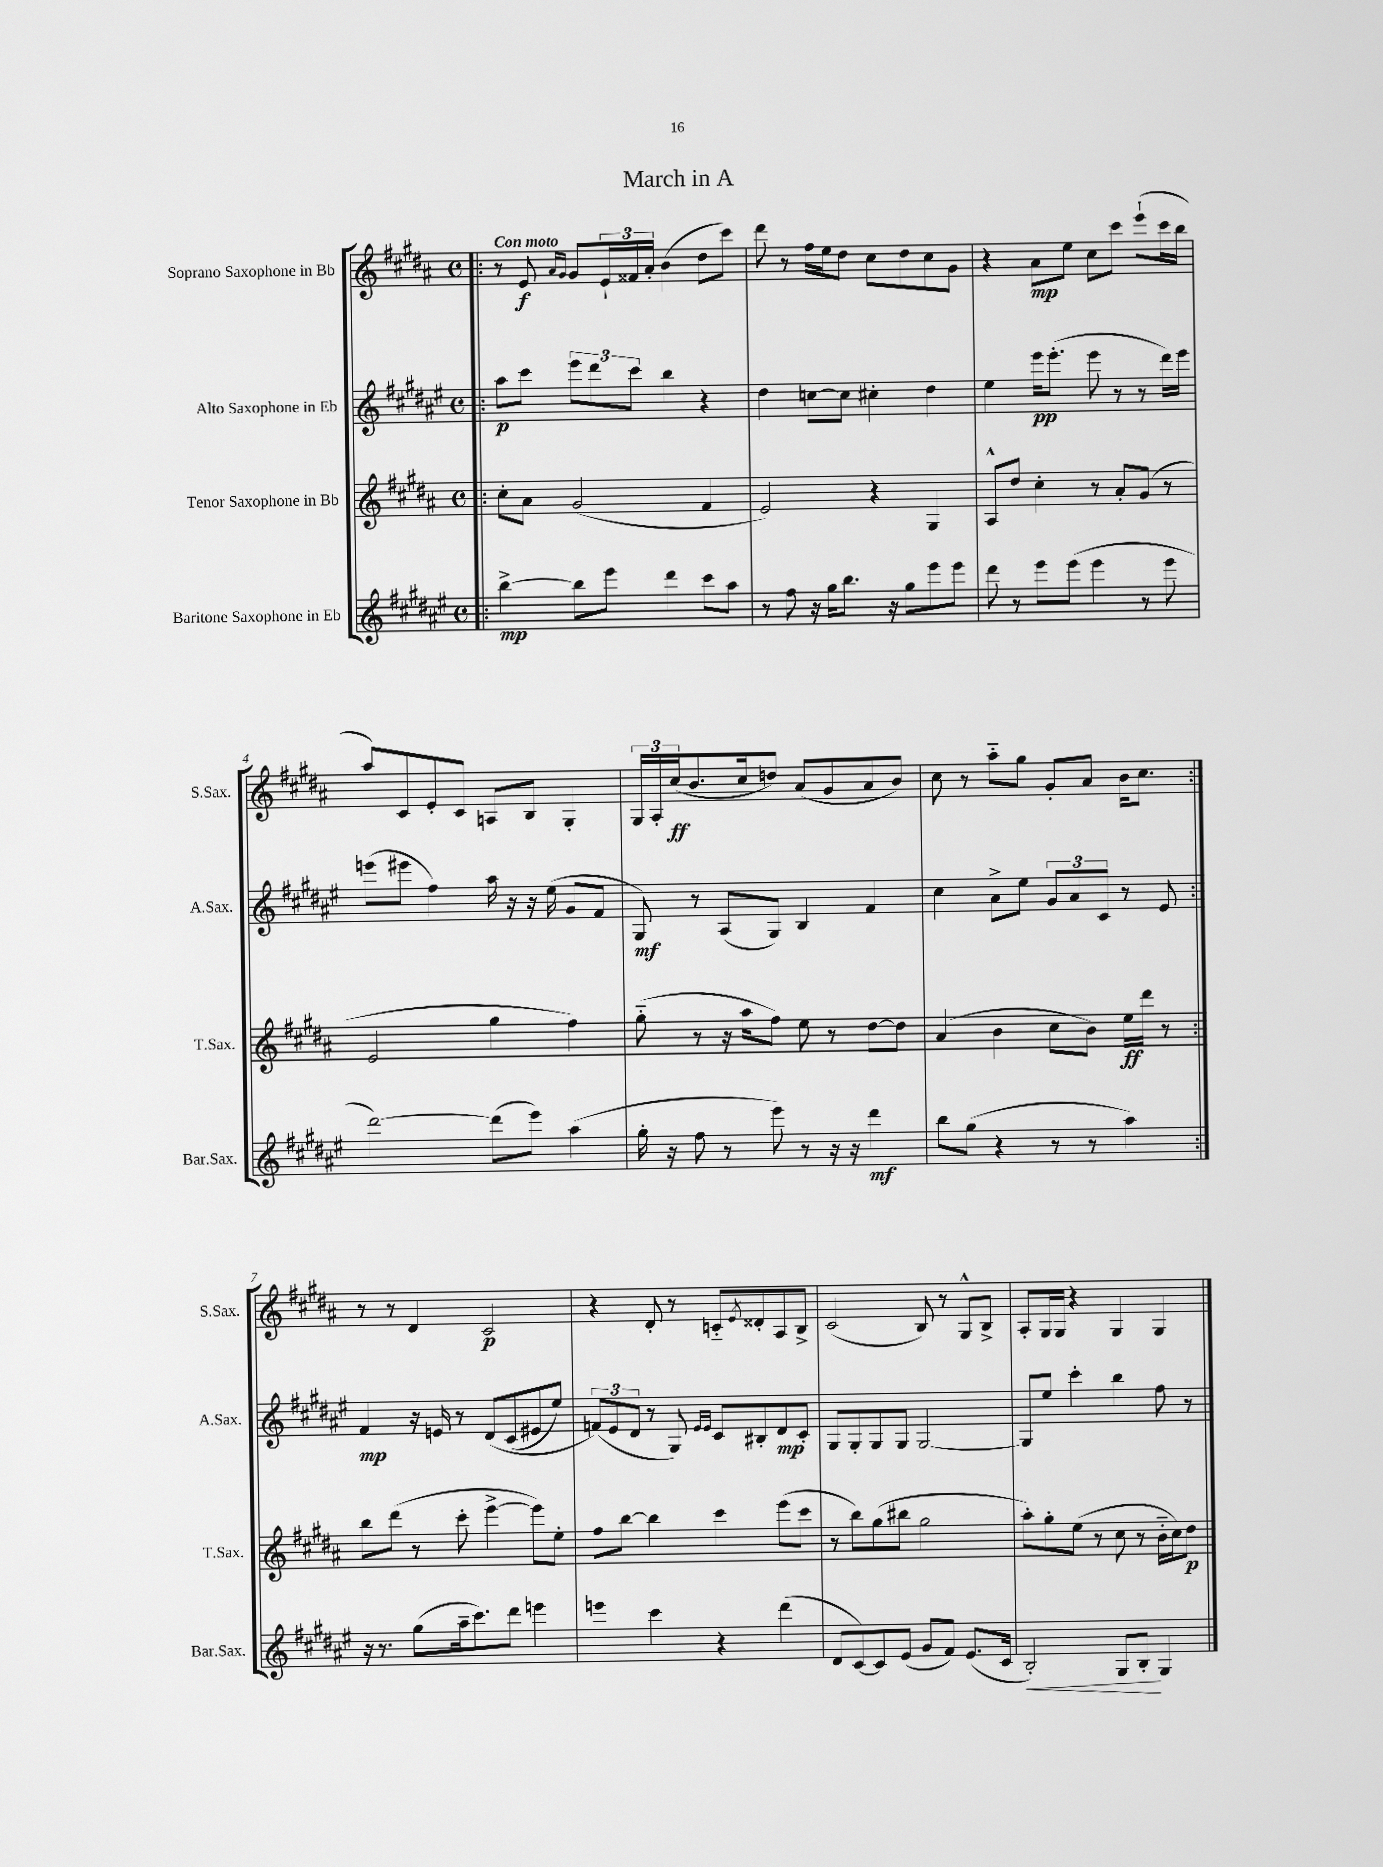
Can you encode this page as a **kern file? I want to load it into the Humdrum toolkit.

**kern	**dynam	**kern	**dynam	**kern	**dynam	**kern	**dynam
*part4	*part4	*part3	*part3	*part2	*part2	*part1	*part1
*staff4	*staff4	*staff3	*staff3	*staff2	*staff2	*staff1	*staff1
*I"Baritone Saxophone in Eb	*	*I"Tenor Saxophone in Bb	*	*I"Alto Saxophone in Eb	*	*I"Soprano Saxophone in Bb	*
*I'Bar.Sax.	*	*I'T.Sax.	*	*I'A.Sax.	*	*I'S.Sax.	*
*clefG2	*	*clefG2	*	*clefG2	*	*clefG2	*
*k[f#c#g#d#a#e#]	*	*k[f#c#g#d#a#]	*	*k[f#c#g#d#a#e#]	*	*k[f#c#g#d#a#]	*
*M4/4	*	*M4/4	*	*M4/4	*	*M4/4	*
*met(c)	*	*met(c)	*	*met(c)	*	*met(c)	*
=1!|:	=1!|:	=1!|:	=1!|:	=1!|:	=1!|:	=1!|:	=1!|:
!	!	!	!	!	!	!LO:TX:a:B:t=Con moto	!
[4bb^\	mp	8cc#'\L	.	8aa#\L	p	8r	.
.	.	8a#\J	.	8ccc#\J	.	8e/	f
.	.	.	.	.	.	16qqa#/LL	.
.	.	.	.	.	.	16qqg#/JJ	.
8bb\L]	.	(2g#/	.	12eee#\L	.	8g#/L	.
.	.	.	.	12ddd#\	.	.	.
8eee#\J	.	.	.	.	.	24e`/L	.
.	.	.	.	12ccc#\J	.	24f##X/	.
.	.	.	.	.	.	24a#'/JJ	.
4ddd#\	.	.	.	4bb\	.	(4b\	.
8ccc#\L	.	4f#/	.	4r	.	8dd#\L	.
8aa#\J	.	.	.	.	.	8ccc#\J)	.
=2	=2	=2	=2	=2	=2	=2	=2
8r	.	2e/)	.	4dd#\	.	8ddd#\	.
8ff#\	.	.	.	.	.	8r	.
16r	.	.	.	[8ccn\L	.	16ff#\LL	.
16gg#\KL	.	.	.	.	.	16ee\J	.
8.bb\J	.	.	.	8cc\J]	.	8dd#\J	.
.	.	4r	.	4cc#X'\	.	8cc#\L	.
16r	.	.	.	.	.	.	.
8gg#\L	.	.	.	.	.	8dd#\	.
8eee#\	.	4G#/	.	4dd#\	.	8cc#\	.
8eee#\J	.	.	.	.	.	8g#\J	.
=3	=3	=3	=3	=3	=3	=3	=3
8ddd#\	.	8A#^^/L	.	4ee#\	.	4r	.
8r	.	8dd#/J	.	.	.	.	.
8eee#\L	.	4cc#'\	.	16eee#\KL	pp	8a#\L	mp
.	.	.	.	(8.eee#'\J	.	.	.
(8eee#\J	.	.	.	.	.	8ee\J	.
4eee#\	.	8r	.	8eee#\	.	8cc#\L	.
.	.	8a#'/L	.	8r	.	8ccc#\J	.
8r	.	(8g#/J	.	8r	.	(8eee`\L	.
8eee#\	.	8r	.	16ddd#\LL)	.	16ccc#\L	.
.	.	.	.	16eee#\JJ	.	16bb\JJ	.
!!LO:LB:g=z
=4	=4	=4	=4	=4	=4	=4	=4
[2ddd#\)	.	2e/	.	(8eeen\L	.	8aa#/L)	.
.	.	.	.	8eee#X\J	.	8c#/	.
.	.	.	.	4ff#\)	.	8e'/	.
.	.	.	.	.	.	8c#/J	.
(8ddd#\L]	.	4gg#\	.	16aa#\	.	8An/L	.
.	.	.	.	16r	.	.	.
8eee#\J)	.	.	.	16r	.	8B/J	.
.	.	.	.	(16ee#\	.	.	.
(4aa#\	.	4ff#\)	.	8g#/L	.	4G#'/	.
.	.	.	.	8f#/J	.	.	.
=5	=5	=5	=5	=5	=5	=5	=5
16gg#'\	.	(8gg#\	.	8G#/)	mf	24G#/LL	.
.	.	.	.	.	.	24A#'/	.
16r	.	.	.	.	.	.	.
.	.	.	.	.	.	(24cc#/J	ff
8ff#\	.	8r	.	8r	.	8.b/	.
8r	.	16r	.	(8A#/L	.	.	.
.	.	16aa#\KL	.	.	.	16cc#/k	.
8eee#\)	.	8ff#\J)	.	8G#/J)	.	8ddn/J)	.
8r	.	8ee\	.	4B/	.	(8a#/L	.
16r	.	8r	.	.	.	8g#/	.
16r	.	.	.	.	.	.	.
4ddd#\	mf	[8dd#\L	.	4f#/	.	8a#/	.
.	.	8dd#\J]	.	.	.	8b/J)	.
=6	=6	=6	=6	=6	=6	=6	=6
8bb\L	.	(4a#/	.	4cc#\	.	8cc#\	.
(8gg#\J	.	.	.	.	.	8r	.
4r	.	4b\	.	8a#^\L	.	8aa#\L	.
.	.	.	.	8ee#\J	.	8gg#\J	.
8r	.	8cc#\L	.	12g#/L	.	8g#'/L	.
.	.	.	.	12a#/	.	.	.
8r	.	8b\J)	.	.	.	8a#/J	.
.	.	.	.	12c#/J	.	.	.
4aa#\)	.	16ee\LL	ff	8r	.	16b\KL	.
.	.	16ddd#\JJ	.	.	.	8.cc#\J	.
.	.	8r	.	8e#/	.	.	.
!!LO:LB:g=z
=7:|!	=7:|!	=7:|!	=7:|!	=7:|!	=7:|!	=7:|!	=7:|!
16r	.	8bb\L	.	4f#/	mp	8r	.
8.r	.	.	.	.	.	.	.
.	.	(8ddd#\J	.	.	.	8r	.
(8gg#\L	.	8r	.	16r	.	4d#/	.
.	.	.	.	16en/	.	.	.
16aa#~\k	.	8ccc#'\	.	8r	.	.	.
8.ccc#\)	.	.	.	.	.	.	.
.	.	[4eee^\	.	(8d#/L	.	2c#/	p
8ddd#\J	.	.	.	(8c#/	.	.	.
4eeen\	.	8eee\L])	.	8e#X/	.	.	.
.	.	8ee'\J	.	8ee#/J)	.	.	.
=8	=8	=8	=8	=8	=8	=8	=8
4eeen\	.	8ff#\L	.	(12fn/L)	.	4r	.
.	.	.	.	12e#/	.	.	.
.	.	[8bb\J	.	.	.	.	.
.	.	.	.	12d#/J	.	.	.
4ccc#\	.	4bb\]	.	8r	.	8d#'/	.
.	.	.	.	8G#/)	.	8r	.
.	.	.	.	16qqe#/LL	.	.	.
.	.	.	.	16qqe#/JJ	.	.	.
4r	.	4ccc#\	.	8c#/L	.	8cn/L	.
.	.	.	.	.	.	8qe/	.
.	.	.	.	8B#X'/	.	8d##X'/	.
(4ddd#\	.	(8eee\L	.	8d#/	mp	8A#/	.
.	.	8ccc#\J	.	8c#'/J	.	8B^/J	.
=9	=9	=9	=9	=9	=9	=9	=9
8d#/L	.	8r	.	8G#/L	.	(2c#/	.
[8c#/)	.	8bb\L)	.	8G#'/	.	.	.
8c#/]	.	(8gg#\	.	8G#/	.	.	.
(8e#/J	.	8bb#X\J	.	8G#/J	.	.	.
8g#/L	.	2gg#\	.	[2G#/	.	8B/)	.
8f#/J)	.	.	.	.	.	8r	.
(8.e#/L	.	.	.	.	.	8G#^^/L	.
.	.	.	.	.	.	8B^/J	.
16c#/Jk	.	.	.	.	.	.	.
=10	=10	=10	=10	=10	=10	=10	=10
!	!LO:HP:b	!	!	!	!	!	!
2B'/)	<	8aa#'\L)	.	8G#/L]	.	8A#'/L	.
.	.	8gg#'\	.	8ee#/J	.	16G#/L	.
.	.	.	.	.	.	16G#/JJ	.
.	.	(8ee\J	.	4ccc#'\	.	4r	.
.	.	8r	.	.	.	.	.
8G#/L	.	8cc#\	.	4bb\	.	4G#/	.
8B'/J	.	8r	.	.	.	.	.
4G#/	[	16b\LL	.	8ff#\	.	4G#/	.
.	.	16cc#\J)	.	.	.	.	.
.	.	8dd#\J	p	8r	.	.	.
==	==	==	==	==	==	==	==
*-	*-	*-	*-	*-	*-	*-	*-
